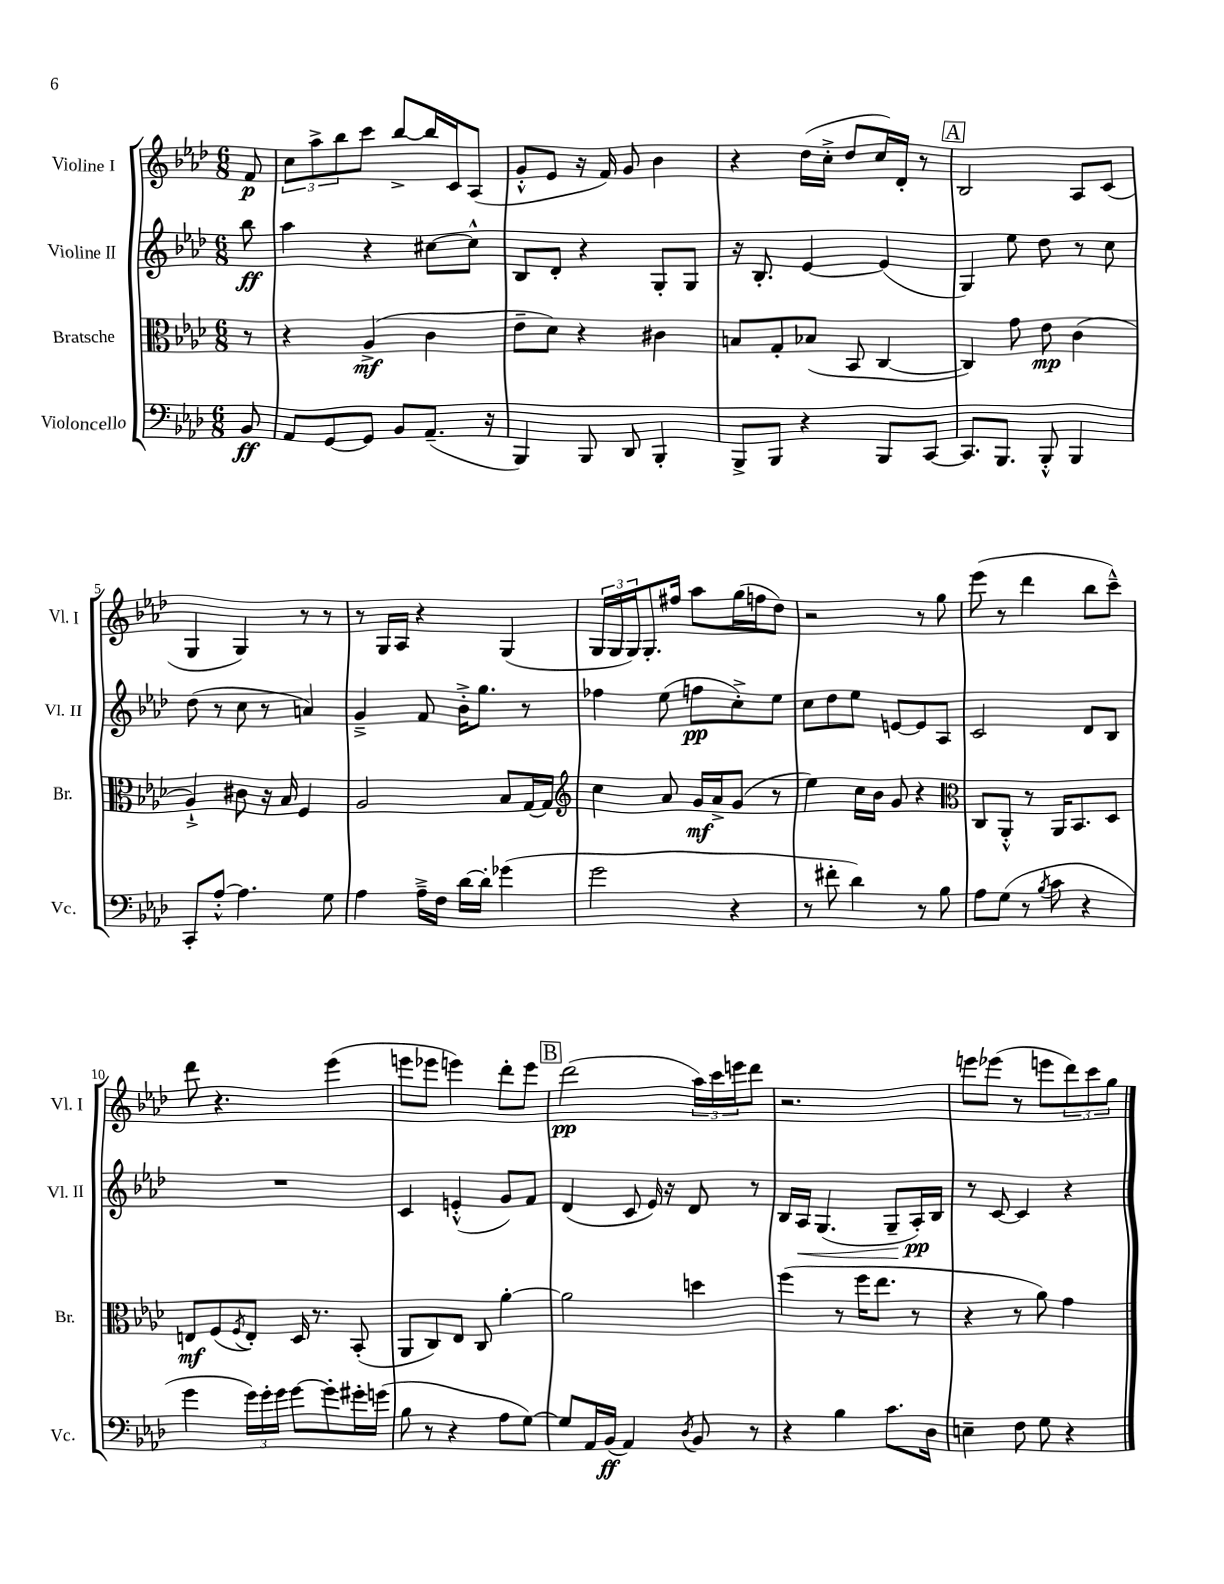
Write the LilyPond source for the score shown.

<<
\new StaffGroup <<
\new Staff = "s0" \with { instrumentName = "Violine I" shortInstrumentName = "Vl. I" } {
    \clef treble \key aes \major \numericTimeSignature \time 6/8 \partial 8
    f'8\p |
    \tuplet 3/2 { c''8 aes''8-> bes''8 } c'''8 bes''8~-> bes''16 c'16 aes8( |
    g'8-.-^ ees'8 r16 f'16) g'8 bes'4 |
    r4 des''16( c''16-.-> des''8 c''16) des'16-. r8 |
    \mark \markup { \box "A" } bes2 aes8 c'8( |
    g4 g4) r8 r8 |
    r8 g16 aes16 r4 g4( |
    \tuplet 3/2 { g16 g16 g16) } g8.-. fis''16 aes''8 g''16( f''16 des''8) |
    r2 r8 g''8 |
    ees'''8( r8 des'''4 bes''8 c'''8---^) |
    des'''8 r4. ees'''4( |
    e'''8 ees'''8 e'''4) des'''8-. e'''8 |
    \mark \markup { \box "B" } des'''2\pp( \tuplet 3/2 { aes''16) c'''16 e'''16 } des'''8 |
    r2. |
    e'''8 ees'''8( r8 e'''8 \tuplet 3/2 { des'''8) c'''8 g''8 } \bar "|." |
}
\new Staff = "s1" \with { instrumentName = "Violine II" shortInstrumentName = "Vl. II" } {
    \clef treble \key aes \major \numericTimeSignature \time 6/8 \partial 8
    bes''8\ff |
    aes''4 r4 cis''8~ cis''8-^ |
    bes8 des'8-. r4 g8-. g8 |
    r16 bes8.-. ees'4~ ees'4( |
    \mark \markup { \box "A" } g4) ees''8 des''8 r8 c''8 |
    des''8( r8 c''8 r8 a'4) |
    g'4---> f'8 bes'16-.-> g''8. r8 |
    fes''4 ees''8( f''8\pp c''8-.->) ees''8 |
    c''8 des''8 ees''8 e'8~ e'8 aes8 |
    c'2 des'8 bes8 |
    R2. |
    c'4 e'4-.-^( g'8) f'8 |
    \mark \markup { \box "B" } des'4( c'8 ees'16) r16 des'8 r8 |
    bes16 aes16\< g4.( g8--\! aes16-.\pp) bes16 |
    r8 c'8~ c'4 r4 \bar "|." |
}
\new Staff = "s2" \with { instrumentName = "Bratsche" shortInstrumentName = "Br." } {
    \clef alto \key aes \major \numericTimeSignature \time 6/8 \partial 8
    r8 |
    r4 aes4->\mf( c'4 |
    ees'8-- des'8) r4 cis'4 |
    b8 g8-. bes8( bes,8 c4~ |
    \mark \markup { \box "A" } c4) g'8 ees'8\mp c'4( |
    aes4-!->) cis'8 r16 bes16 f4 |
    aes2 bes8 g16~ g16 |
    \clef treble c''4 aes'8 g'16\mf aes'16-> g'8( r8 |
    ees''4) c''16 bes'16 g'8 r4 |
    \clef alto c8 aes,8-.-^ r8 aes,16 bes,8. des8 |
    e8\mf f8( \acciaccatura { f8 } e8-.) des16 r8. bes,8-.( |
    aes,8 c8) ees8 c8 aes'4~-. |
    \mark \markup { \box "B" } aes'2 d''4 |
    f''4( r8 f''16 ees''8. r8 |
    r4 r8 aes'8) g'4 \bar "|." |
}
\new Staff = "s3" \with { instrumentName = "Violoncello" shortInstrumentName = "Vc." } {
    \clef bass \key aes \major \numericTimeSignature \time 6/8 \partial 8
    bes,8\ff |
    aes,8 g,8~ g,8 bes,8 aes,8.--( r16 |
    bes,,4) bes,,8 des,8 bes,,4-. |
    bes,,8-> bes,,8 r4 bes,,8 c,8~ |
    \mark \markup { \box "A" } c,8. bes,,8. bes,,8-.-^ bes,,4 |
    c,8-. aes8~-.-^ aes4. g8 |
    aes4 aes16---> f16 des'16~ des'16-. ges'4( |
    g'2 r4 |
    r8 fis'8-. des'4) r8 bes8 |
    aes8 g8( r8 \acciaccatura { bes8 } c'8 r4 |
    g'4 \tuplet 3/2 { g'16) g'16-. g'16 } g'8~ g'8-. gis'16-. g'16( |
    bes8 r8 r4 aes8 g8~) |
    \mark \markup { \box "B" } g8 aes,16 bes,16\ff( aes,4) \acciaccatura { des8 } bes,8 r8 |
    r4 bes4 c'8. des16 |
    e4-- f8 g8 r4 \bar "|." |
}
>>
>>
